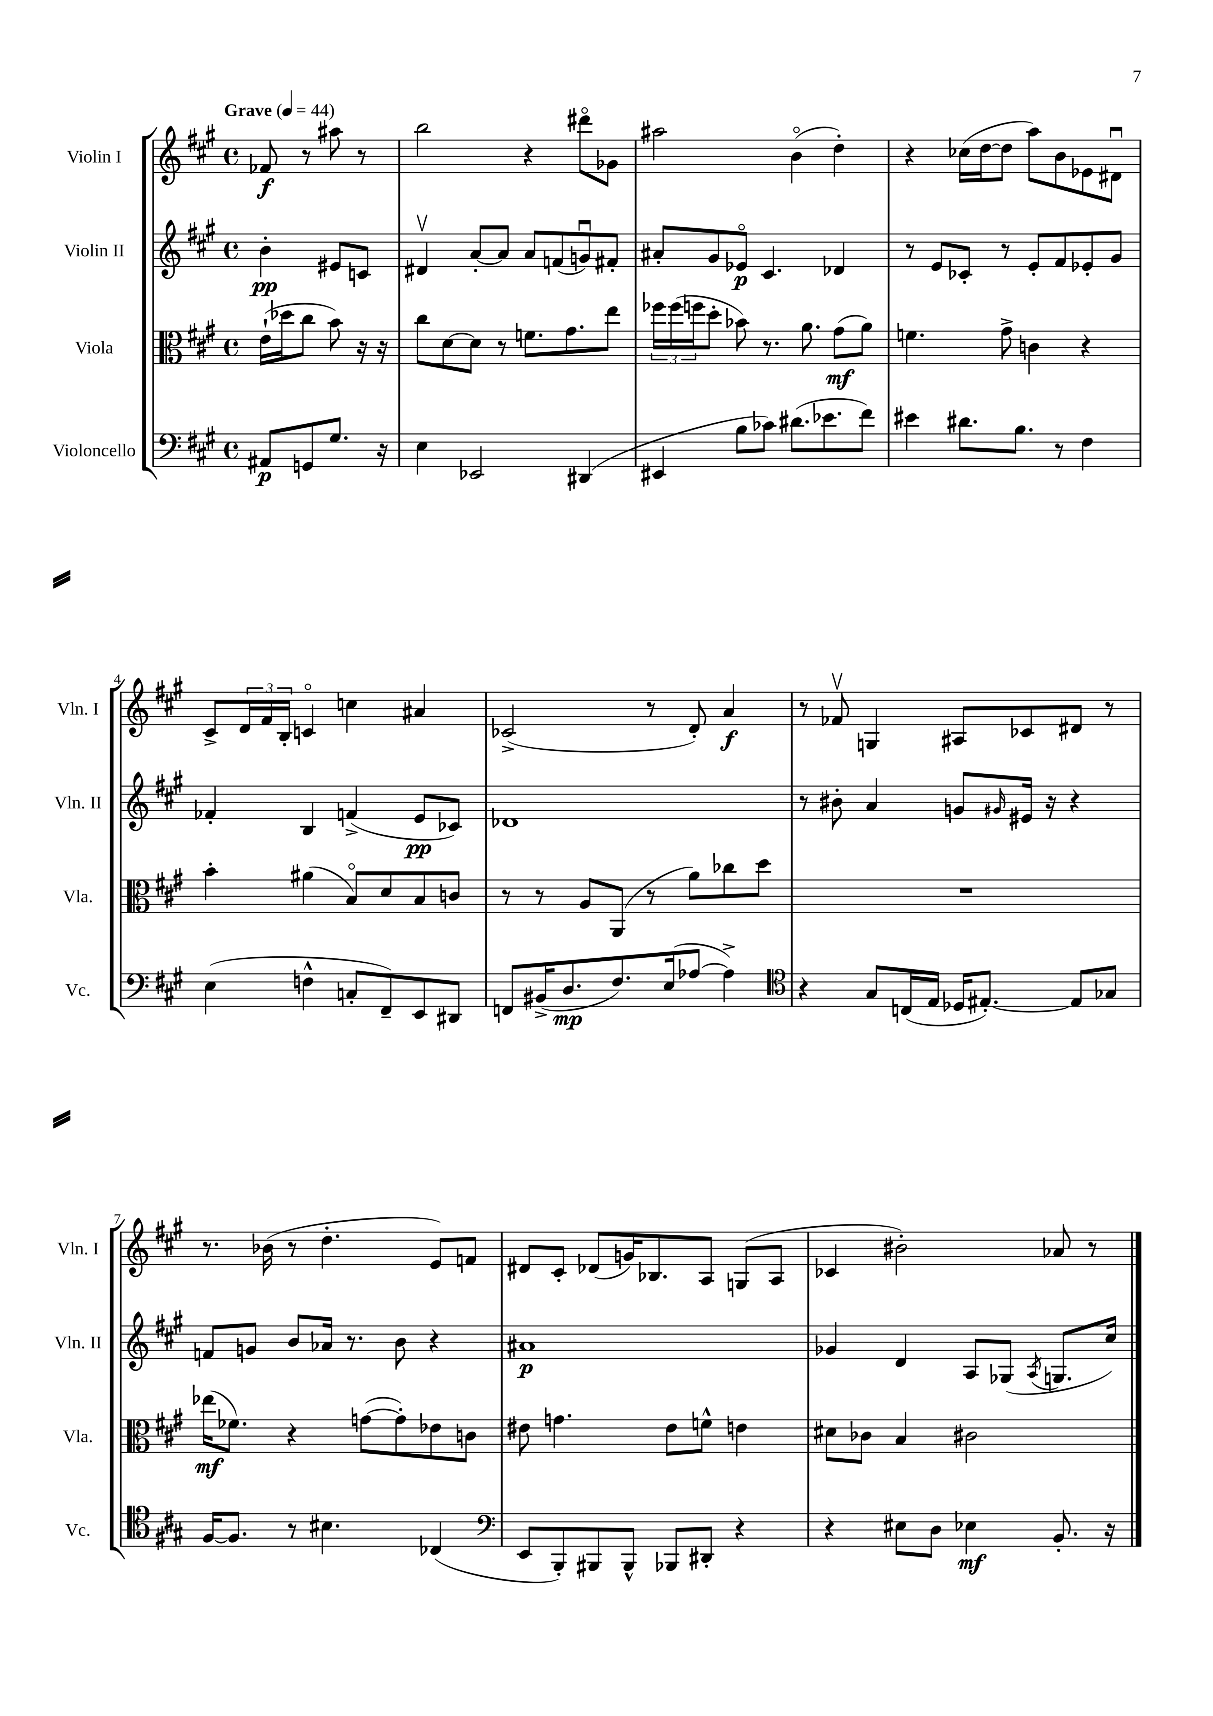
<<
\new StaffGroup <<
\new Staff = "s0" \with { instrumentName = "Violin I" shortInstrumentName = "Vln. I" } {
    \clef treble \key a \major \defaultTimeSignature \time 4/4 \partial 2 \tempo "Grave" 4 = 44
    fes'8\f r8 ais''8 r8 |
    b''2 r4 dis'''8\flageolet ges'8 |
    ais''2 b'4\flageolet( d''4-.) |
    r4 ces''16( d''16~ d''8 a''8) b'8 ees'8 dis'8\downbow |
    cis'8-> \tuplet 3/2 { d'16 fis'16 b16-. } c'4\flageolet c''4 ais'4 |
    ces'2->( r8 d'8-.) a'4\f |
    r8 fes'8\upbow g4 ais8 ces'8 dis'8 r8 |
    r8. bes'16( r8 d''4.-. e'8) f'8 |
    dis'8 cis'8-. des'8( g'16) bes8. a8 g8( a8 |
    ces'4 bis'2-.) aes'8 r8 \bar "|." |
}
\new Staff = "s1" \with { instrumentName = "Violin II" shortInstrumentName = "Vln. II" } {
    \clef treble \key a \major \defaultTimeSignature \time 4/4 \partial 2
    b'4-.\pp eis'8 c'8 |
    dis'4\upbow a'8~-. a'8 a'8 f'8( g'8\downbow) fis'8-. |
    ais'8-. gis'8 ees'8\flageolet\p cis'4. des'4 |
    r8 e'8 ces'8-. r8 e'8-. fis'8 ees'8-. gis'8 |
    fes'4-. b4 f'4->( e'8\pp ces'8) |
    des'1 |
    r8 bis'8-. a'4 g'8 \grace { gis'16 } eis'16 r16 r4 |
    f'8 g'8 b'8 aes'16 r8. b'8 r4 |
    ais'1\p |
    ges'4 d'4 a8 ges8( \acciaccatura { a8 } g8. cis''16) \bar "|." |
}
\new Staff = "s2" \with { instrumentName = "Viola" shortInstrumentName = "Vla." } {
    \clef alto \key a \major \defaultTimeSignature \time 4/4 \partial 2
    e'16-!( des''16 cis''8 b'8) r16 r16 |
    cis''8 d'8~ d'8 r8 f'8. gis'8. e''8 |
    \tuplet 3/2 { fes''16 fes''16( f''16 } d''8-. bes'8) r8. a'8. gis'8\mf( a'8) |
    f'4. gis'8-> c'4 r4 |
    b'4-. ais'4( b8\flageolet) d'8 b8 c'8 |
    r8 r8 a8 a,8( r8 a'8) ces''8 d''8 |
    R1 |
    ees''16\mf( fes'8.) r4 g'8~( g'8-.) ees'8 c'8 |
    eis'8 g'4. eis'8 f'8-^ e'4 |
    dis'8 ces'8 b4 cis'2 \bar "|." |
}
\new Staff = "s3" \with { instrumentName = "Violoncello" shortInstrumentName = "Vc." } {
    \clef bass \key a \major \defaultTimeSignature \time 4/4 \partial 2
    ais,8\p g,8 gis8. r16 |
    e4 ees,2 dis,4( |
    eis,4 b8 ces'8) dis'8.( ees'8. fis'8) |
    eis'4 dis'8. b8. r8 fis4 |
    e4( f4-^ c8-. fis,8--) e,8 dis,8 |
    f,8 bis,16->( d8.\mp fis8.) e16( aes8~ aes4->) |
    \clef tenor r4 gis8 c16( e16 des16 eis8.~-.) eis8 ges8 |
    fis16~ fis8. r8 bis4. ces4( |
    \clef bass e,8 b,,8-.) bis,,8 bis,,8-^ bes,,8 dis,8-. r4 |
    r4 eis8 d8 ees4\mf b,8.-. r16 \bar "|." |
}
>>
>>
